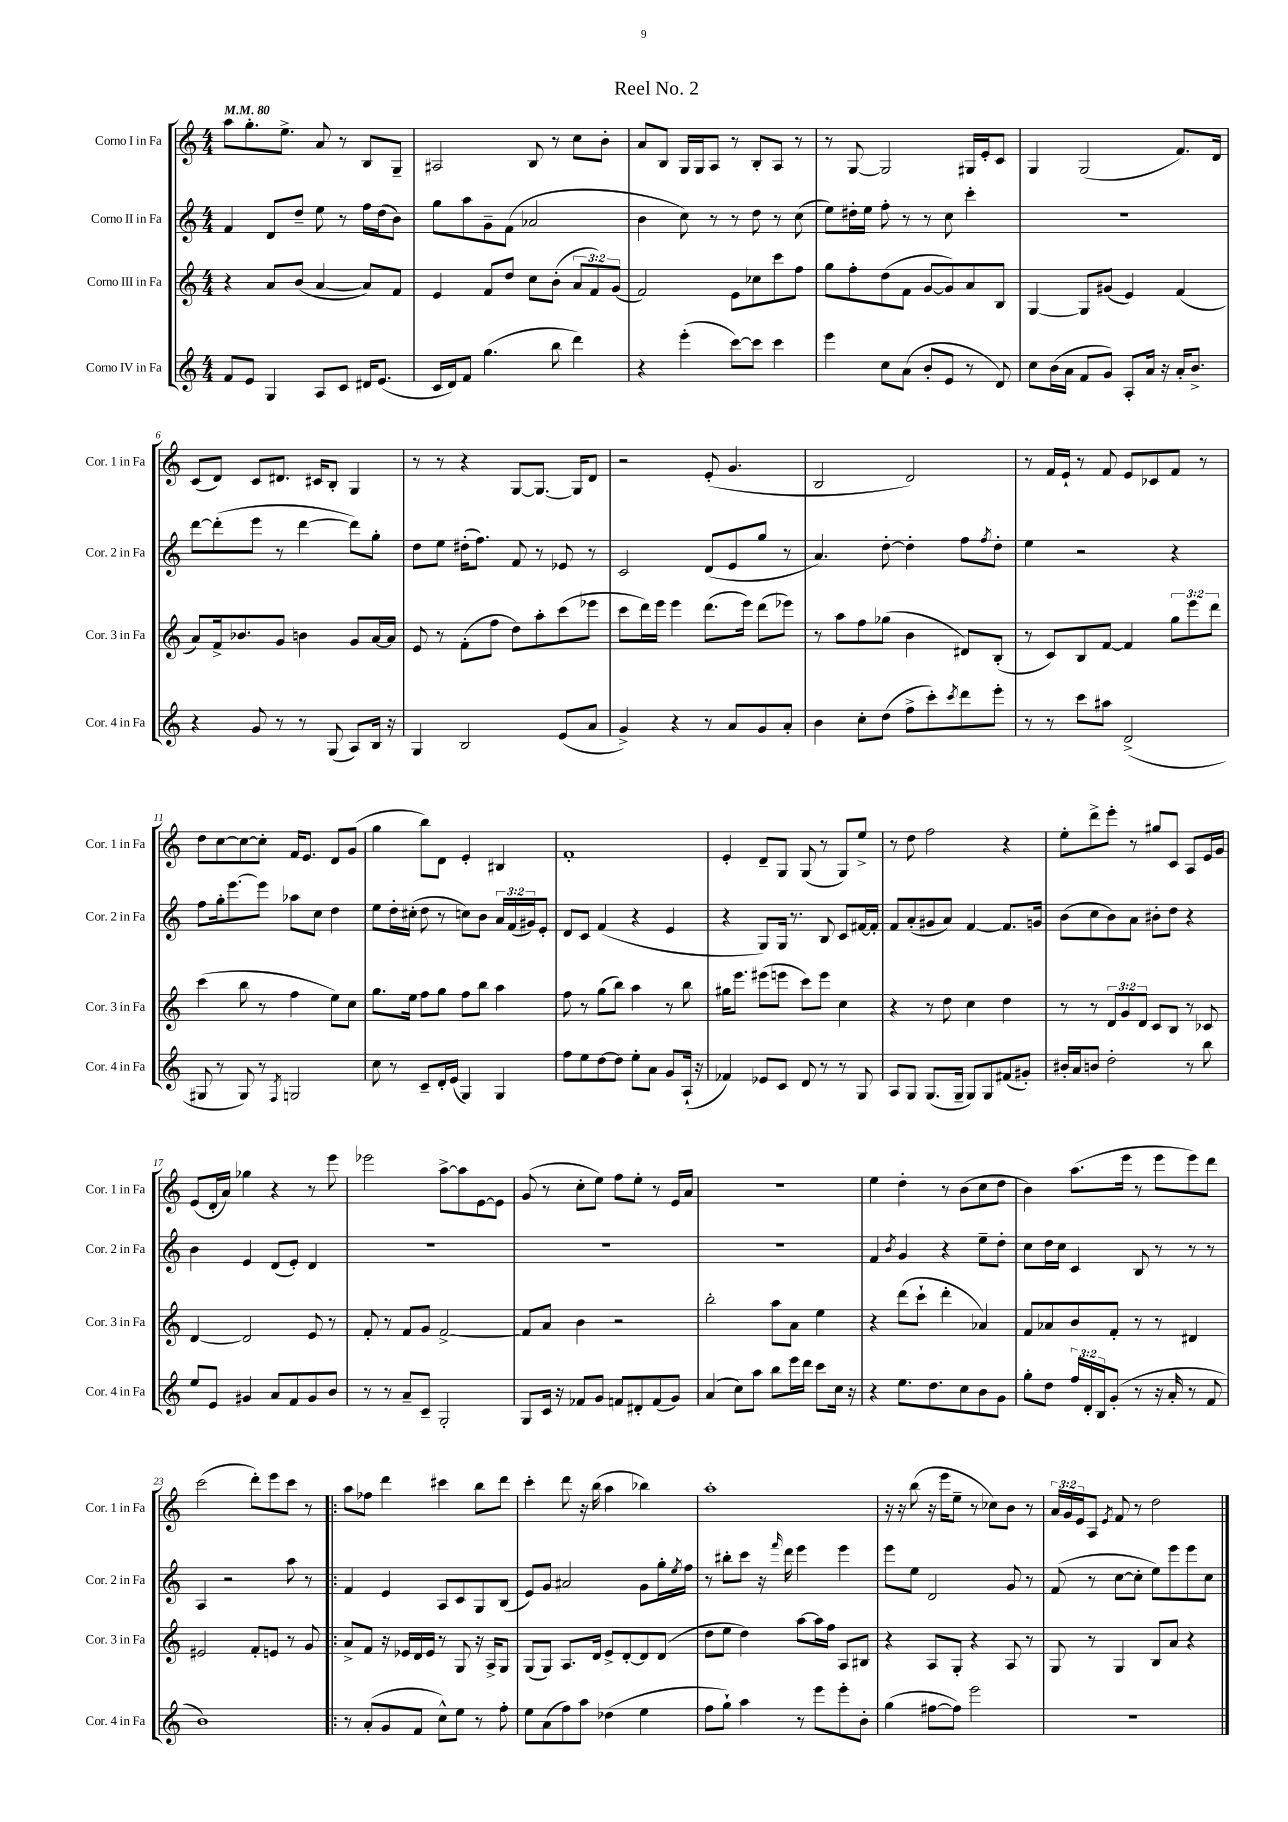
\header { title = "Reel No. 2" }
<<
\new StaffGroup <<
\new Staff = "s0" \with { instrumentName = "Corno I in Fa" shortInstrumentName = "Cor. 1 in Fa" } {
    \clef treble \key c \major \numericTimeSignature \time 4/4 \override Staff.TupletNumber.text = #tuplet-number::calc-fraction-text \tempo 4 = 80
    a''8 g''8.-. e''8.-> a'8 r8 b8 g8-- |
    ais2 b8 r8 c''8 b'8-. |
    a'8 b8 g16 g16 a8 r8 b8-. a8 r8 |
    r8 g8~ g2 gis16 e'16-. c'8 |
    g4 g2( f'8.) d'16 |
    c'8( d'8) c'8 dis'8. cis'16 b8-. g4 |
    r8 r8 r4 g8~ g8.~ g16 d'8 |
    r2 e'8-.( g'4. |
    b2 d'2) |
    r8 f'16 e'16-! r8 f'8 e'8 ces'8 f'8 r8 |
    d''8 c''8~ c''8~ c''8-. f'16 e'8. d'8 g'8( |
    g''4 b''8) d'8 e'4-. bis4 |
    f'1-. |
    e'4-. d'8-- g8 g8( r8 g8) e''8-> |
    r8 d''8 f''2 r4 |
    e''8-. d'''8-> e'''8-. r8 gis''8 c'8 a8 e'16 g'16 |
    e'8( d'16-. a'16) ges''4 r4 r8 e'''8 |
    ees'''2 a''8~-> a''8 e'8~ e'8 |
    g'8( r8 c''8-. e''8) f''8 e''8-. r8 e'16 a'16 |
    R1 |
    e''4 d''4-. r8 b'8( c''8 d''8 |
    b'4) a''8.( e'''16 r8 e'''8 e'''8) d'''8 |
    c'''2( d'''8-.) e'''8 c'''8 r8 |
    \bar ".|:" a''8 fes''8 d'''4 cis'''4 b''8 d'''8 |
    c'''4-. d'''8 r16 b''16( a''4 bes''4) |
    a''1-. |
    r16 r16 b''8( r16 e'''16 e''8-- r8 ces''8) b'8 r8 |
    \tuplet 3/2 { a'16 g'16 e'16 } a8 \acciaccatura { e'8 } f'8 r8 d''2 \bar "|." |
}
\new Staff = "s1" \with { instrumentName = "Corno II in Fa" shortInstrumentName = "Cor. 2 in Fa" } {
    \clef treble \key c \major \numericTimeSignature \time 4/4 \override Staff.TupletNumber.text = #tuplet-number::calc-fraction-text
    f'4 d'8 d''8-- e''8 r8 f''16 d''16( b'8) |
    g''8 a''8 g'8-- f'8( aes'2 |
    b'4 c''8) r8 r8 d''8 r8 c''8( |
    e''8) dis''16-. e''16 f''8-. r8 r8 c''8 c'''4-. |
    R1 |
    d'''8~ d'''8-.( e'''8 r8 d'''4~ d'''8) g''8-. |
    d''8 e''8 dis''16-.( f''8.) f'8 r8 ees'8 r8 |
    c'2 d'8( e'8 g''8 r8 |
    a'4.) d''8~-. d''4-. f''8 \acciaccatura { f''8 } d''8-. |
    e''4 r2 r4 |
    f''8 g''16-. e'''8.~ e'''8 aes''8 c''8 d''4 |
    e''8 d''16-. cis''16-.( d''8 r8 c''8) b'8 \tuplet 3/2 { a'16 f'16( gis'16) } e'8-. |
    d'8 c'8 f'4( r4 e'4 |
    r4 g8) g16 r8. b8 c'8 fis'16~ fis'16-. |
    f'8 a'8-.( gis'8 a'8) f'4~ f'8. g'16 |
    b'8( c''8 b'8) a'8 bis'8-. d''8 r4 |
    b'4 e'4 d'8( e'8-.) d'4 |
    R1 |
    R1 |
    R1 |
    f'4 \acciaccatura { b'8 } g'4 r4 e''8-- d''8-. |
    c''8 d''16 c''16 c'4 b8 r8 r8 r8 |
    a4 r2 a''8 r8 |
    \bar ".|:" f'4 e'4 a8 c'8 g8 b8( |
    e'8) g'8 ais'2 g'8 g''16-. \acciaccatura { e''8 } f''16 |
    r8 bis''8-. c'''8 r16 \grace { f'''16 } d'''16 e'''4 e'''4 |
    e'''8 e''8 d'2 g'8 r8 |
    f'8( r8 c''8~ c''8-. e''8) e'''8 e'''8 c''8 \bar "|." |
}
\new Staff = "s2" \with { instrumentName = "Corno III in Fa" shortInstrumentName = "Cor. 3 in Fa" } {
    \clef treble \key c \major \numericTimeSignature \time 4/4 \override Staff.TupletNumber.text = #tuplet-number::calc-fraction-text
    r4 a'8 b'8( a'4~ a'8) f'8 |
    e'4 f'8 d''8 c''8 b'8-.( \tuplet 3/2 { a'8 f'8) g'8( } |
    f'2) e'8 ces''8 c'''8 f''8 |
    g''8 f''8-. d''8( f'8 g'8~ g'8) a'8 b8 |
    g4~ g8 gis'8( e'4) f'4( |
    a'8) f'16-> bes'8. g'8 b'4 g'8 a'16~ a'16 |
    e'8 r8 f'8-.( f''8 d''8) a''8-. c'''8( ees'''8 |
    c'''8 d'''16) e'''16 e'''4 d'''8.( e'''16) d'''8( ees'''8) |
    r8 a''8 f''8 ges''8( b'4 dis'8) b8-.( |
    r8 c'8) b8 f'8~ f'4 \tuplet 3/2 { g''8 e'''8 d'''8 } |
    c'''4( b''8 r8 f''4 e''8) c''8 |
    g''8. e''16 f''8 g''8 f''8 b''8 a''4 |
    f''8 r8 g''8( b''8) a''4 r8 b''8 |
    gis''16 e'''8. eis'''8( e'''8 c'''8) e'''8 c''4 |
    r4 r8 d''8 c''4 d''4 |
    r8 r8 \tuplet 3/2 { d'8 g'8 d'8 } c'8 b8 r8 ces'8 |
    d'4~ d'2 e'8 r8 |
    f'8-. r8 f'8 g'8 f'2~-> |
    f'8 a'8 b'4 r2 |
    b''2-. a''8 a'8 e''4 |
    r4 d'''8( c'''8-! d'''4-. aes'4) |
    f'8 aes'8 b'8 f'8-. r8 r8 dis'4 |
    eis'2 f'8-. e'8 r8 g'8 |
    \bar ".|:" a'8-> f'8 r16 ees'16 d'16 ees'16 r8 g8 r16 a16-> g8 |
    g8( g8) a8. d'16 e'8-> d'8~-. d'8 d'8( |
    d''8 e''8 d''4) a''8~ a''16 f''16 a8 bis8 |
    r4 a8 g8-. r4 a8 r8 |
    g8 r8 g4 b8 a'8 r4 \bar "|." |
}
\new Staff = "s3" \with { instrumentName = "Corno IV in Fa" shortInstrumentName = "Cor. 4 in Fa" } {
    \clef treble \key c \major \numericTimeSignature \time 4/4 \override Staff.TupletNumber.text = #tuplet-number::calc-fraction-text
    f'8 e'8 g4 a8 c'8 dis'16 e'8.( |
    c'16 d'16) f'8 g''4.( b''8 d'''4) |
    r4 e'''4-.( c'''8~) c'''8 c'''4 |
    e'''4 c''8 a'8( b'8-. e'8 r8 d'8) |
    c''8 b'16( a'16 f'8 g'8) a8-. a'16 r16 a'16-. b'8.-> |
    r4 g'8 r8 r8 g8( a8) b16 r16 |
    g4 b2 e'8( a'8 |
    g'4->) r4 r8 a'8 g'8 a'8-. |
    b'4 c''8-. d''8( f''8-> c'''8-.) \acciaccatura { c'''8 } d'''8 e'''8-. |
    r8 r8 c'''8 ais''8 d'2->( |
    gis8 r8 gis8) r8 \acciaccatura { f8 } g2 |
    c''8 r8 c'8-- d'16-. e'16( g4) g4 |
    f''8 e''8 d''8~ d''8 e''8-. a'8 g'8 a16-!( r16 |
    fes'4) ees'8 c'8 d'8 r8 r8 g8 |
    a8 g8 g8.( g16-- g8) g8 fis'8( gis'8-.) |
    bis'16-. a'16 b'8 d''2-. r8 b''8 |
    e''8 e'8 gis'4 a'8 f'8 gis'8 b'8 |
    r8 r8 a'8-- c'8-- g2-. |
    g8 c'16 r16 fes'8 g'8 f'8 dis'8-. f'8( g'8) |
    a'4( c''8) a''8 b''8 e'''16 d'''16 c'''8 c''16 r16 |
    r4 e''8. d''8. c''8 b'8 g'8 |
    g''8-. d''8 \tuplet 3/2 { f''16 d'16-. b16 } g'8-.( r8 r16 a'16-. r8 f'8 |
    b'1) |
    \bar ".|:" r8 a'8-.( g'8 f'8 c''8-^) e''8 r8 f''8-. |
    e''8 a'8( f''8) a''8 des''4( e''4 |
    f''8 g''8-!) a''4 r8 e'''8 e'''8-. b'8-. |
    g''4( fis''8~ fis''8) e'''2 |
    R1 \bar "|." |
}
>>
>>
